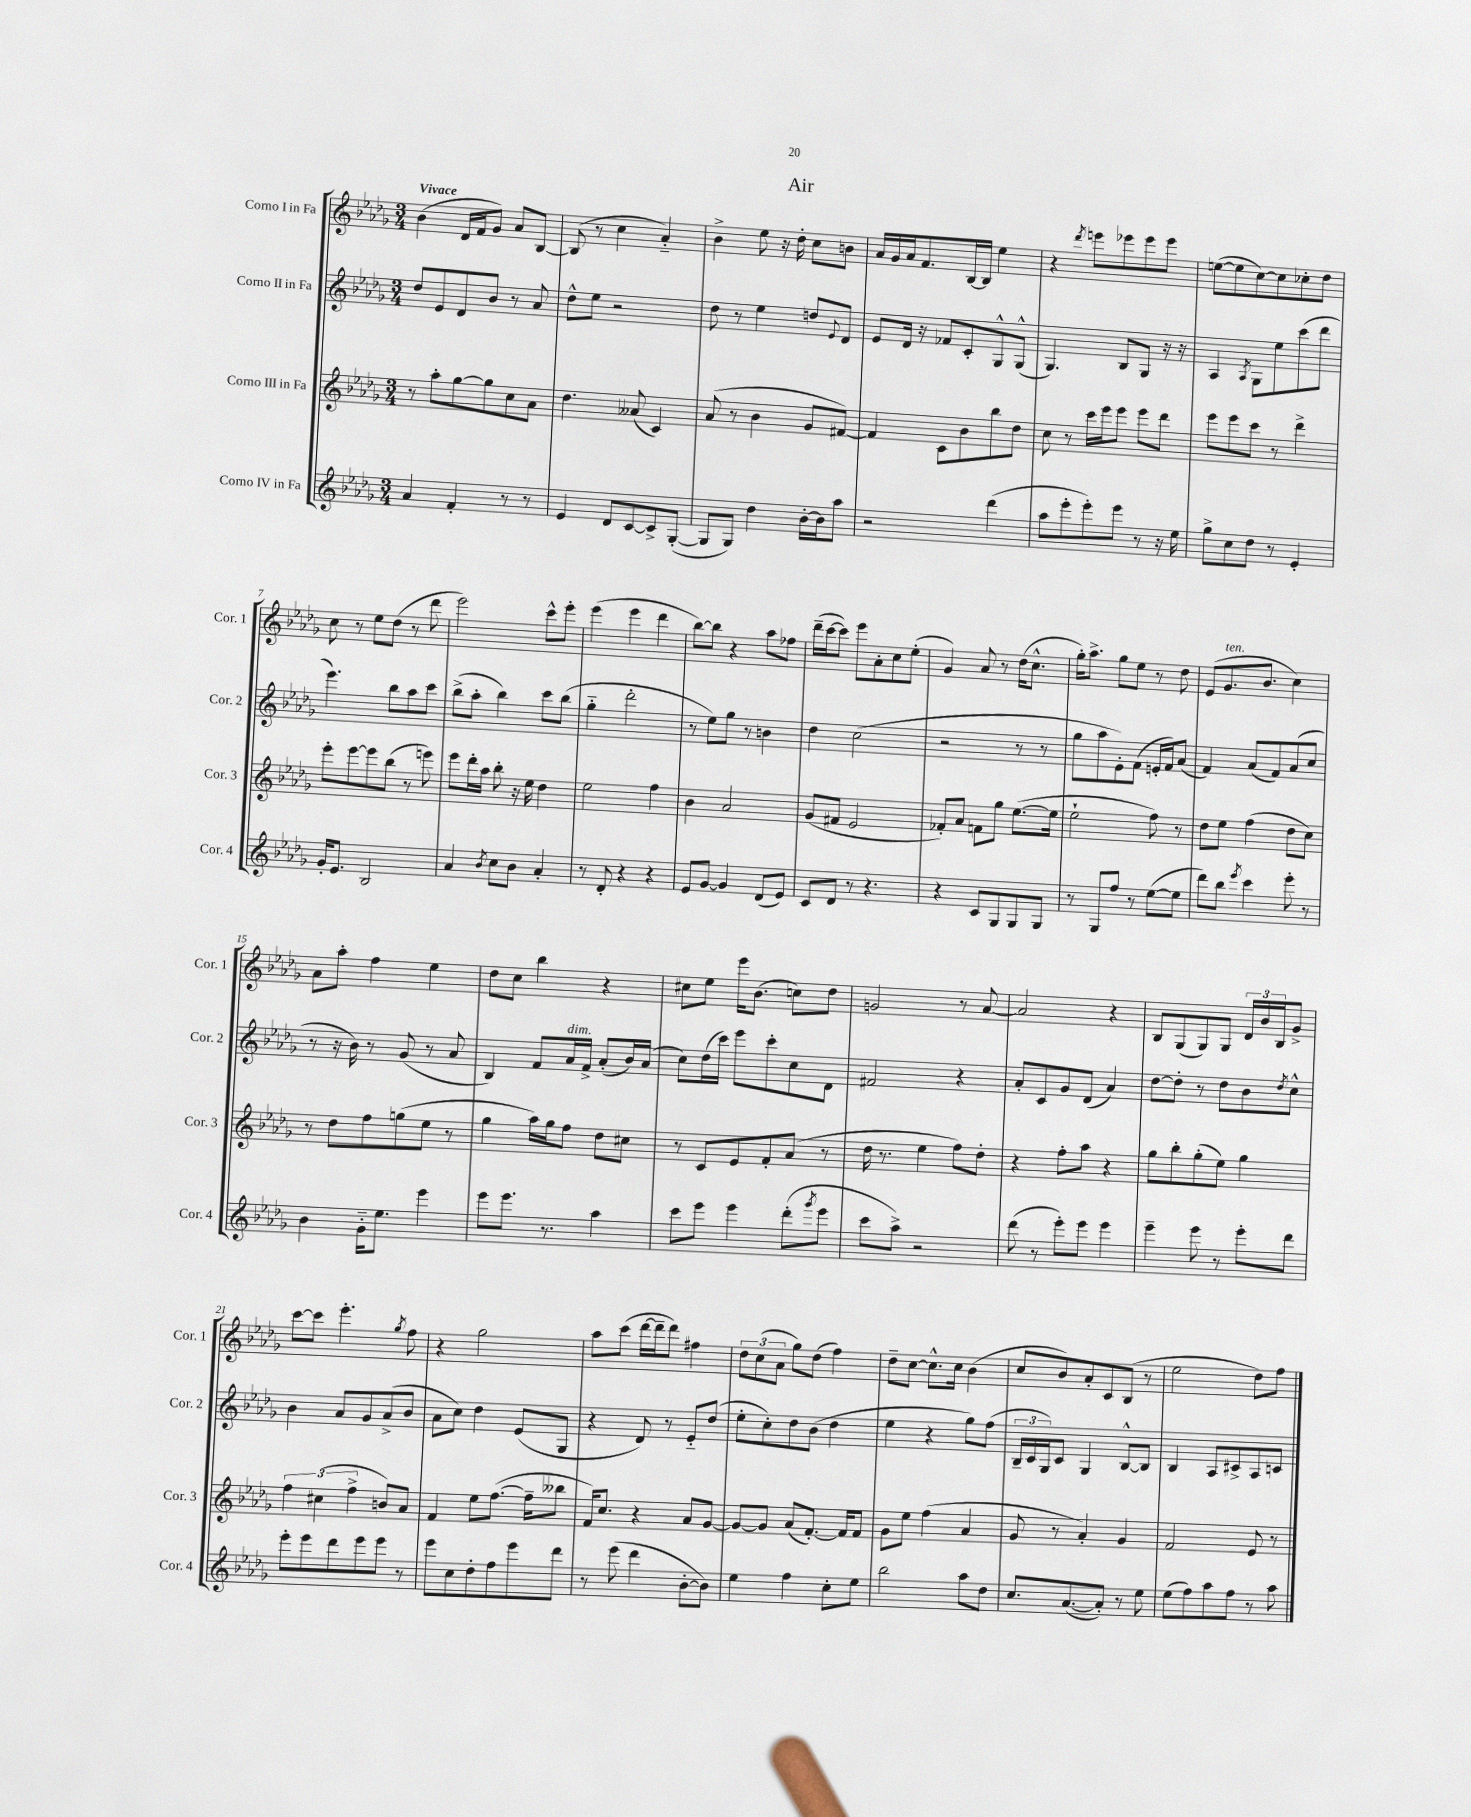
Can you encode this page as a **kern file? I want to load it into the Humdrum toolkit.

**kern	**kern	**kern	**kern
*staff4	*staff3	*staff2	*staff1
*clefG2	*clefG2	*clefG2	*clefG2
*k[b-e-a-d-g-]	*k[b-e-a-d-g-]	*k[b-e-a-d-g-]	*k[b-e-a-d-g-]
*M3/4	*M3/4	*M3/4	*M3/4
4a-	8r	8dd-	(4b-
.	8aa-'	8e-	.
4f'	[8gg-	8d-	16d-
.	.	.	16f
.	8gg-]	8b-	8g-)
8r	8cc	8r	8a-
8r	8a-	8a-	[8B-
=	=	=	=
4e-	4.dd-	8dd-^^	(8B-]
.	.	8ee-	8r
8d-	.	2r	4cc
[8c	(8a--	.	.
8c^]	4c)	.	4a-'~)
([8G-'	.	.	.
=	=	=	=
8G-]	(8a-	8dd-	4b-^
8G-)	8r	8r	.
4dd-	4b-	4ee-	8ee-
.	.	.	16r
.	.	.	16dd-'
[16b-'	8g-	8dd	8cc
16b-]	.	.	.
.	.	8qqe-	.
8aa-	[8f#)	8d-	8b
=	=	=	=
2r	4f#]	8e-	16a-
.	.	.	16g-
.	.	16d-	16a-
.	.	16r	8.f
.	8c	8f-	.
.	8b-	8c'	[16B-
.	.	.	16B-]
(4ddd-	8bb-	8G-^^	4ee-
.	8dd-	(8G-^^	.
=	=	=	=
8aa-	8cc	4.G-)	4r
8eee-'	8r	.	.
.	.	.	8qddd-
8eee-')	16ccc	.	8eee
.	16eee-	.	.
8eee-	8eee-	8B-	8eee-
8r	8eee-	8G-	8eee-
16r	8ddd-	16r	8eee-
16ee-	.	16r	.
=	=	=	=
8gg-^	8eee-	4A-	([8ee
8cc	8eee-	.	8ee]
.	.	8qA-	.
8dd-	8ccc	8G-	[8cc)
8r	8r	8ee-	8cc]
4e-'	4ddd-^	(8ccc	8cc-'
.	.	8ddd-	8dd-
=	=	=	=
16g-'	8eee-'	4.eee-)	8cc
8.e-	.	.	.
.	[8eee-	.	8r
2B-	8eee-]	.	8ee-
.	(8bb-	8bb-	(8dd-
.	8r	8aa-	8r
.	8eee)	8ccc	8ddd-
=	=	=	=
4a-	8eee-	(8bb-^	2eee-)
.	16ddd-'	8aa-'	.
.	16aa-	.	.
8qb-	.	.	.
8cc	8bb-'	4bb-)	.
8b-	16r	.	.
.	16ee-	.	.
4a-'	4dd-	8ccc	8ccc^^
.	.	(8bb-	8eee-'
=	=	=	=
8r	2ee-	4gg-'~	(4eee-
8d-'	.	.	.
4r	.	2ddd-'	4eee-
4r	4ff	.	4ddd-
=	=	=	=
8e-	4b-	8r	[8bb-)
[8g-	.	8ee-)	8bb-]
4g-]	2a-	8gg-	4r
.	.	8r	.
(8d-	.	4b	8aa-
8e-)	.	.	8ff-
=	=	=	=
8c	(8g-	4dd-	(16ddd-~
.	.	.	[16ccc
8d-	8f#	.	8ccc])
8r	2e-	(2cc	8eee-
4.r	.	.	8a-'
.	.	.	8cc
.	.	.	(8ee-'
=	=	=	=
4r	8f-')	2r	4g-)
.	8a-	.	.
8c	8f	.	8a-
8G-	8gg-	.	8r
8G-	([8.ee-	8r	(16dd-
.	.	.	8.cc^^
8G-	.	8r	.
.	16ee-]	.	.
=	=	=	=
8r	2ee-`	8gg-	16gg-')
.	.	.	8.aa-^
8G-	.	8aa-	.
8ff	.	8e-')	8gg-
8r	.	(8f	8ee-
([8ee-	8ff)	16e'	8r
.	.	16f)	.
8ee-]	8r	(8a-	8dd-
=	=	=	=
8ddd-)	8dd-	4f)	(8e-
8bb-	8ee-	.	8.g-
8qeee-	.	.	.
4ccc	(4ff	(8a-	.
.	.	.	8.b-
.	.	8f)	.
8eee-'	8dd-	(8a-	4cc)
8r	8cc)	8cc	.
=	=	=	=
4b-	8r	8r	8a-
.	8dd-	16r	8aa-'
.	.	16b-)	.
16g-'~	8ff	8r	4ff
8.ee-	.	.	.
.	(8gg	(8g-	.
4eee-	8ee-	8r	4ee-
.	8r	8a-	.
=	=	=	=
8eee-	4gg-	4B-)	8dd-
8.eee-	.	.	8cc
.	16aa-)	8f	4bb-
8.r	16gg-	.	.
.	8ff	16a-	.
.	.	16f^	.
4aa-	8dd-	(8a-'	4r
.	8cc#	16b-)	.
.	.	(16a-	.
=	=	=	=
8ccc	8r	8cc)	8cc#
8eee-	8c	(16dd-	8ee-
.	.	16ccc)	.
4eee-	8e-	8eee-	16eee-
.	.	.	(8.b-
.	8f'	8ccc'	.
(8ddd-'	(8a-	8cc	8cc)
8qggg-	.	.	.
8eee-	8r	8d-	8dd-
=	=	=	=
8ccc	16dd-	2f#	2g
.	8.r	.	.
8aa-^)	.	.	.
2r	4ee-	.	.
.	8ff)	4r	8r
.	8dd-'	.	[8a-
=	=	=	=
(8ddd-	4r	8a-'	2a-]
8r	.	8c	.
8eee-')	8ff'	8g-	.
8eee-	8aa-	(8d-	.
4eee-	4r	4a-)	4r
=	=	=	=
4eee-~	8gg-	[8dd-	8B-
.	8bb-'	8dd-']	(8G-
8eee-	(8gg-'	8r	8G-)
8r	8ee-)	8dd-	8G-
8eee-'	4gg-	8b-	24d-
.	.	.	24b-
.	.	.	24B-
.	.	8qdd-	.
8ddd-	.	8cc^^	8g-^
=	=	=	=
8eee-'	6ff	4b-	[8ccc
8eee-	.	.	8ccc]
.	(6cc#	.	.
8ddd-	.	8a-	4.eee-'
.	6ff^	.	.
8eee-	.	8g-	.
8eee-	8b)	(8a-^	.
.	.	.	8qgg-
8r	8a-	8b-	8ff
=	=	=	=
8eee-	4f	8a-	4r
8cc	.	8cc)	.
8dd-'	8ee-	4dd-	2gg-
8ff	([8.ff	.	.
8eee-	.	(8e-	.
.	16ff~]	.	.
8ddd-	8bb--	8G-	.
=	=	=	=
8r	16f)	4r	8aa-
.	8.cc	.	.
(8eee-	.	.	(8ccc
4ddd-	4r	8d-)	[16ddd-
.	.	.	16ddd-~]
.	.	8r	8ddd-)
[8b-'	8a-	8e-'~	4ff#
8b-])	[8g-	(8dd-	.
=	=	=	=
4ee-	8g-_	8ee-'	12dd-
.	.	.	(12cc
.	8g-]	8cc')	.
.	.	.	12a-
4ff	(8a-	8dd-	8gg-)
.	[8.f')	(8b-	(8dd-
8cc'	.	4dd-	4ff)
.	16f]	.	.
8ee-	8f	.	.
=	=	=	=
2bb-	8g-	4ee-	8dd-~
.	8ee-	.	[8cc
.	(4ff	4r	8.cc^^]
.	.	.	16cc
8aa-	4a-	8gg-)	(4b-
8dd-	.	(8ff	.
=	=	=	=
8.cc	8g-	24B-~	8cc
.	.	24c	.
.	.	24G-)	.
.	8r	8c	8b-)
([8.a-	.	.	.
.	4a-')	4G-	8a-'
8a-'])	.	.	8c
8r	4g-	[8B-^^	(8B-
8ee-	.	8B-]	8r
=	=	=	=
(8ee-	2f	4B-	2ee-
8ff)	.	.	.
8aa-	.	8A-	.
8ff	.	8c#^	.
8r	8e-	8A-	8dd-)
8aa-	8r	8c	8ff
==	==	==	==
*-	*-	*-	*-
